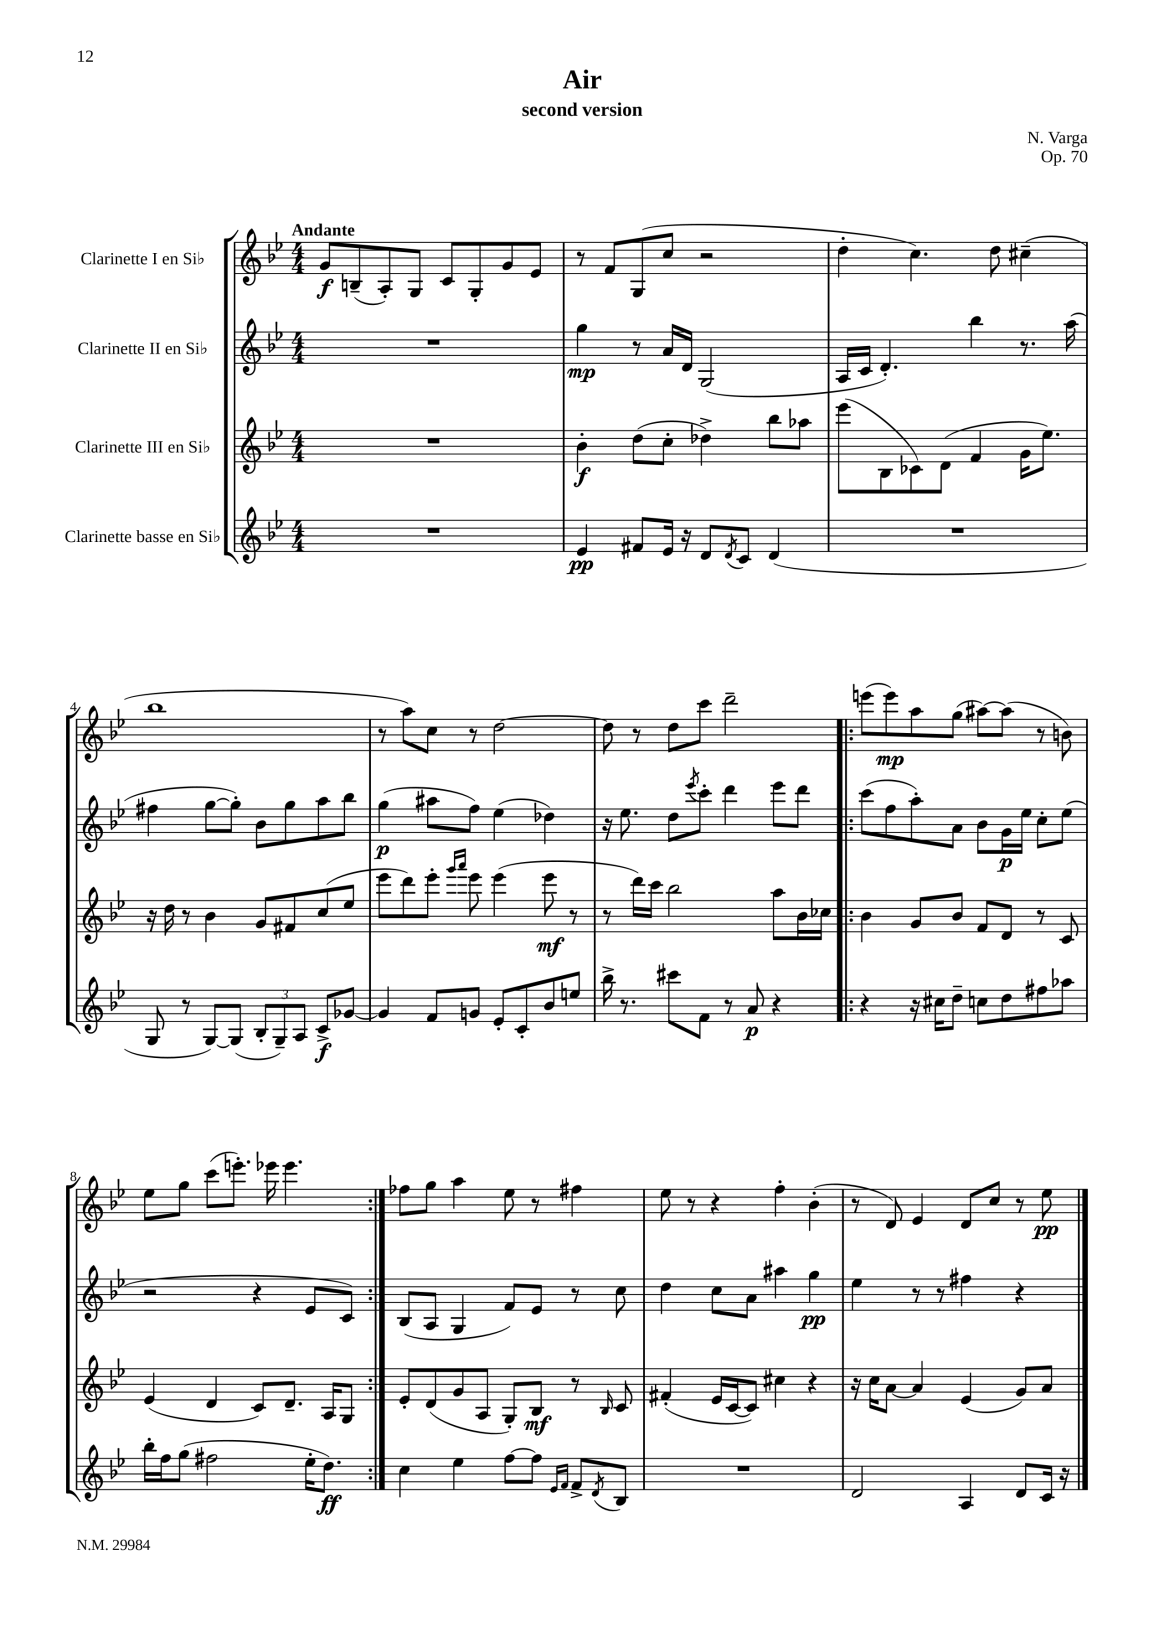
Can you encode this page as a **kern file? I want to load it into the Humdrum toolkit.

**kern	**kern	**kern	**kern
*staff4	*staff3	*staff2	*staff1
*clefG2	*clefG2	*clefG2	*clefG2
*k[b-e-]	*k[b-e-]	*k[b-e-]	*k[b-e-]
*M4/4	*M4/4	*M4/4	*M4/4
1r	1r	1r	8g/L
.	.	.	(8B~/
.	.	.	8A'/)
.	.	.	8G/J
.	.	.	8c/L
.	.	.	8G'/
.	.	.	8g/
.	.	.	8e-/J
=	=	=	=
4e-/	4b-'\	4gg\	8r
.	.	.	8f/L
8f#/L	(8dd\L	8r	(8G/
16e-/Jk	8cc'\J	16a/LL	8cc/J
16r	.	16d/JJ	.
8d/L	4dd-^\)	(2G/	2r
8qd/	.	.	.
8c/J	.	.	.
(4d/	8bb-\L	.	.
.	8aa-\J	.	.
=	=	=	=
1r	(8eee-\L	16A/LL	4dd'\
.	.	16c/JJ	.
.	8B-\	4.d'/)	.
.	8c-\)	.	4.cc\)
.	(8d\J	.	.
.	4f/	4bb-\	.
.	.	.	8dd\
.	16g\LK	8.r	(4cc#~\
.	8.ee-\J)	.	.
.	.	(16aa\	.
=	=	=	=
8G/	16r	4ff#\	1bb-
.	16dd\	.	.
8r	8r	.	.
[8G/L)	4b-\	[8gg\L	.
(8G/]J	.	8gg'\]J)	.
12B-'/L	8g/L	8b-\L	.
12G~/)	.	.	.
.	8f#/	8gg\	.
12A/J	.	.	.
8c^/L	(8cc/	8aa\	.
[8g-/J	8ee-/J	8bb-\J	.
=	=	=	=
4g-/]	8eee-\L	(4gg\	8r
.	8ddd\)	.	8aa\L)
8f/L	8eee-'\J	8aa#\L	8cc\J
.	16qqggg/LL	.	.
.	16qqaaa/JJ	.	.
8g/J	8eee-\	8ff\J)	8r
8e-'/L	(4eee-\	(4ee-\	[2dd\
8c'/	.	.	.
8b-/	8eee-\	4dd-\)	.
8ee/J	8r	.	.
=	=	=	=
16bb-^\	8r	16r	8dd\]
8.r	.	8.ee-\	.
.	16ddd\LL)	.	8r
.	16ccc\JJ	.	.
8ccc#\L	2bb-\	8dd\L	8dd\L
.	.	8qeee-/	.
8f\J	.	8ccc'\J	8ccc\J
8r	.	4ddd\	2ddd~\
8a/	.	.	.
4r	8aa\L	8eee-\L	.
.	16b-\L	8ddd\J	.
.	16cc-\JJ	.	.
=!|:	=!|:	=!|:	=!|:
4r	4b-\	(8ccc\L	(8eee\L
.	.	8ff\	8eee\)
16r	8g/L	8aa'\)	8aa\
16cc#\LK	.	.	.
8dd~\J	8b-/J	8a\J	(8gg\J
8cc\L	8f/L	8b-\L	[8aa#\L)
8dd\	8d/J	16g\L	(8aa#\]J
.	.	16ee-\JJ	.
8ff#\	8r	8cc'\L	8r
8aa-\J	8c/	(8ee-\J	8b\)
=	=	=	=
16bb-'\LL	(4e-/	2r	8ee-\L
16ff\J	.	.	.
(8gg\J	.	.	8gg\J
2ff#\	4d/	.	(8ccc\L
.	.	.	8.eee'\J)
.	8c/L)	4r	.
.	.	.	16eee-\
.	8.d~/J	.	4.eee-\
16ee-'\LK	.	8e-/L	.
8.dd\J)	16A/LK	.	.
.	8G/J	8c/J)	.
=:|!	=:|!	=:|!	=:|!
4cc\	8e-'/L	(8B-/L	8ff-\L
.	(8d/	8A/J	8gg\J
4ee-\	8g/	4G/	4aa\
.	8A/J	.	.
[8ff\L	8G'/L)	8f/L)	8ee-\
8ff\]J	8B-/J	8e-/J	8r
16qqe-/LL	.	.	.
16qqf/JJ	.	.	.
8f^/L	8r	8r	4ff#\
8qd/	16qqB-/	.	.
8B-/J	8c/	8cc\	.
=	=	=	=
1r	(4f#'/	4dd\	8ee-\
.	.	.	8r
.	16e-/LL	8cc\L	4r
.	[16c/J	.	.
.	8c/]J)	8a\J	.
.	4cc#\	4aa#\	4ff'\
.	4r	4gg\	(4b-'\
=	=	=	=
2d/	16r	4ee-\	8r
.	16cc\LK	.	.
.	[8a\J	.	8d/)
.	4a/]	8r	4e-/
.	.	8r	.
4A/	(4e-/	4ff#\	8d/L
.	.	.	8cc/J
8d/L	8g/L)	4r	8r
16c/Jk	8a/J	.	8ee-\
16r	.	.	.
==	==	==	==
*-	*-	*-	*-
